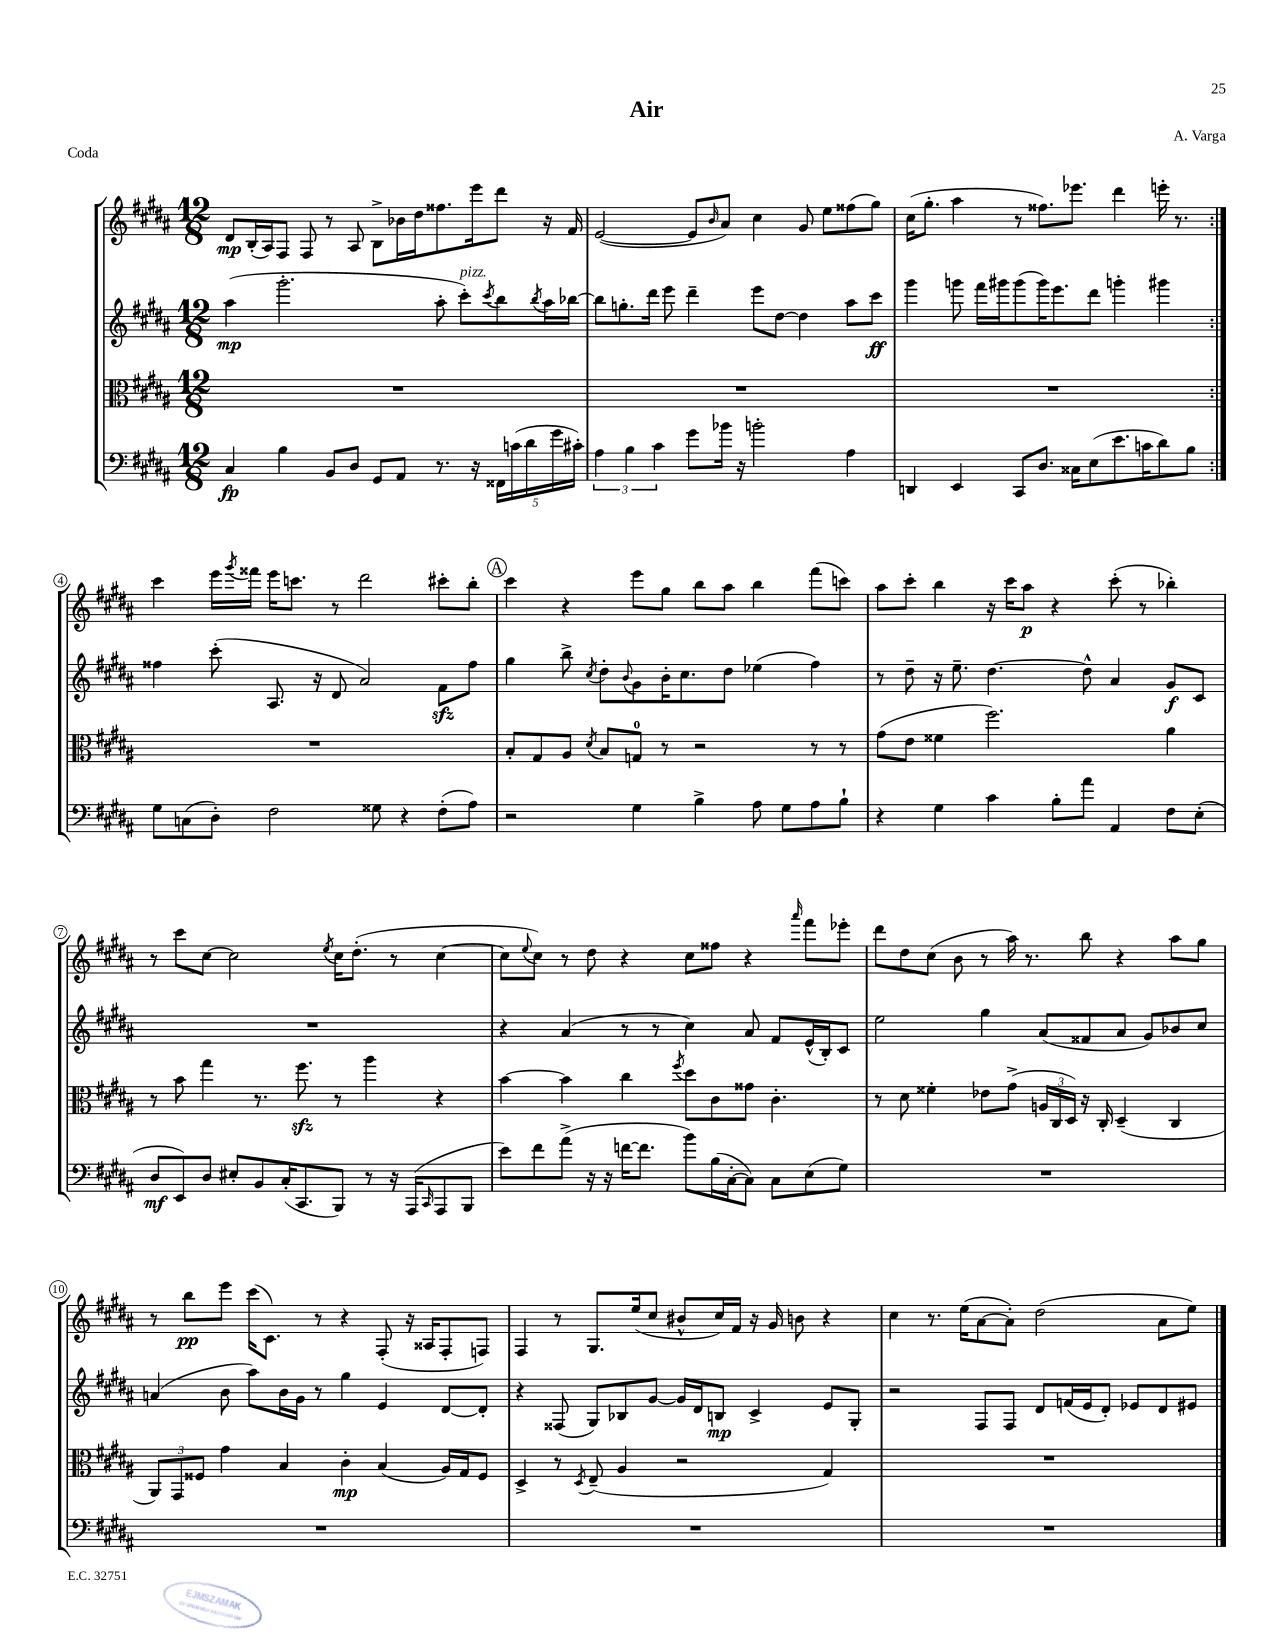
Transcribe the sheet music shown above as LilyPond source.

\header { title = "Air" composer = "A. Varga" piece = "Coda" }
<<
\new StaffGroup <<
\new Staff = "s0" {
    \clef treble \key b \major \numericTimeSignature \time 12/8
    \repeat volta 2 { dis'8\mp b16-.( ais16) fis8 fis8 r8 ais8 b8-> bes'16 dis''16 fisis''8. e'''16 dis'''8 r16 fis'16 |
    e'2~( e'8 \grace { b'16 } ais'8) cis''4 gis'8 e''8 fisis''8( gis''8) |
    cis''16( gis''8.-. ais''4 r8 fisis''8.) ees'''8. dis'''4 e'''16-. r8. | }
    cis'''4 e'''16 \acciaccatura { gis'''8 } fisis'''16 e'''16 c'''8. r8 dis'''2 cis'''8-. b''8-. |
    \mark \markup { \circle "A" } cis'''4 r4 e'''8 gis''8 b''8 ais''8 b''4 fis'''8( c'''8) |
    ais''8 cis'''8-. b''4 r16 cis'''16 ais''8\p r4 cis'''8-.( r8 bes''4-.) |
    r8 cis'''8 cis''8~ cis''2 \acciaccatura { e''8 } cis''16 dis''8.-.( r8 cis''4~ |
    cis''8 \appoggiatura { e''8 } cis''8) r8 dis''8 r4 cis''8 fisis''8 r4 \grace { ais'''16 } fis'''8 ees'''8-. |
    dis'''8 dis''8 cis''8( b'8 r8 ais''16) r8. b''8 r4 ais''8 gis''8 |
    r8 b''8\pp e'''8 cis'''16( cis'8.) r8 r4 fis8-.( r16 aisis16 fis8-. f8) |
    fis4 r8 gis8. e''16( cis''8 bis'8-^ cis''16) fis'16 r16 gis'16 b'8 r4 |
    cis''4 r8. e''16( ais'8~ ais'8-.) dis''2( ais'8 e''8) \bar "|." |
}
\new Staff = "s1" {
    \clef treble \key b \major \numericTimeSignature \time 12/8
    \repeat volta 2 { ais''4\mp( gis'''2.-. ais''8-. cis'''8-.^\markup { \italic "pizz." }) \acciaccatura { cis'''8 } b''8 \acciaccatura { b''8 } ais''16 bes''16~ |
    bes''8 g''8.-. dis'''16 e'''8 dis'''4-- e'''8 dis''8~ dis''4 ais''8 cis'''8\ff |
    gis'''4 g'''8 fis'''16 gis'''16 gis'''8( gis'''16) e'''8. dis'''8 g'''4-. gis'''4 | }
    fisis''4 cis'''8-.( ais8. r16 dis'8 ais'2) fis'8\sfz fisis''8 |
    \mark \markup { \circle "A" } gis''4 b''8-> \acciaccatura { cis''8 } dis''8-. \appoggiatura { b'8 } gis'8 b'16-. cis''8. dis''8 ees''4( fis''4) |
    r8 dis''8-- r16 e''8.-- dis''4.~ dis''8-^ ais'4 gis'8\f cis'8 |
    R1. |
    r4 ais'4( r8 r8 cis''4) ais'8 fis'8 e'16-^( b16-.) cis'8 |
    e''2 gis''4 ais'8( fisis'8 ais'8 gis'8) bes'8 cis''8 |
    a'4( b'8 ais''8) b'16 gis'16 r8 gis''4 e'4 dis'8~ dis'8-. |
    r4 fisis8( gis8) bes8 gis'8~ gis'16 dis'16 b8\mp cis'4-> e'8 gis8-. |
    r2 fis8 fis8 dis'8 f'16( e'16 dis'8-.) ees'8 dis'8 eis'8 \bar "|." |
}
\new Staff = "s2" {
    \clef alto \key b \major \numericTimeSignature \time 12/8
    \repeat volta 2 { R1. |
    R1. |
    R1. | }
    R1. |
    \mark \markup { \circle "A" } b8-. gis8 ais8 \acciaccatura { dis'8 } b8 g8-0 r8 r2 r8 r8 |
    gis'8( e'8 fisis'4 fis''2.) ais'4 |
    r8 b'8 gis''4 r8. fis''8.\sfz r8 ais''4 r4 |
    b'4~ b'4 cis''4 \acciaccatura { fis''8 } dis''8 cis'8 gisis'8 cis'4.-. |
    r8 dis'8 fisis'4-. ees'8 gis'8->( \tuplet 3/2 { a16 cis16 dis16) } r16 cis16-. dis4--( cis4 |
    \tuplet 3/2 { ais,8) gis,8 fisis8 } gis'4 b4 cis'4-.\mp b4( ais16) gis16 fisis8 |
    dis4-> r8 \acciaccatura { dis8 } e8--( ais4 r2 gis4) |
    R1. \bar "|." |
}
\new Staff = "s3" {
    \clef bass \key b \major \numericTimeSignature \time 12/8
    \repeat volta 2 { cis4\fp b4 b,8 dis8 gis,8 ais,8 r8. r16 \tuplet 5/4 { fisis,16 c'16( dis'16 gis'16 cis'16-.) } |
    \tuplet 3/2 { ais4 b4 cis'4 } gis'8 bes'16 r16 b'2-. ais4 |
    d,4 e,4 cis,8 dis8. cisis16 e8( e'8. c'16 dis'8) b8 | }
    gis8 c8( dis8-.) fis2 gisis8 r4 fis8-.( ais8) |
    \mark \markup { \circle "A" } r2 gis4 b4-> ais8 gis8 ais8 b8-! |
    r4 gis4 cis'4 b8-. ais'8 ais,4 fis8 e8-.( |
    dis8\mf e,8) dis8 eis8-. b,8 cis16-.( cis,8. b,,8) r8 r16 ais,,16( \grace { cis,16 } ais,,8 b,,8 |
    e'8) fis'8 ais'8->( r16 r16 f'16~ f'8. b'8) b16( cis16~-. cis8) cis8 e8( gis8) |
    R1. |
    R1. |
    R1. |
    R1. \bar "|." |
}
>>
>>
\layout { \context { \Score \override BarNumber.stencil = #(make-stencil-circler 0.1 0.3 ly:text-interface::print) } }
